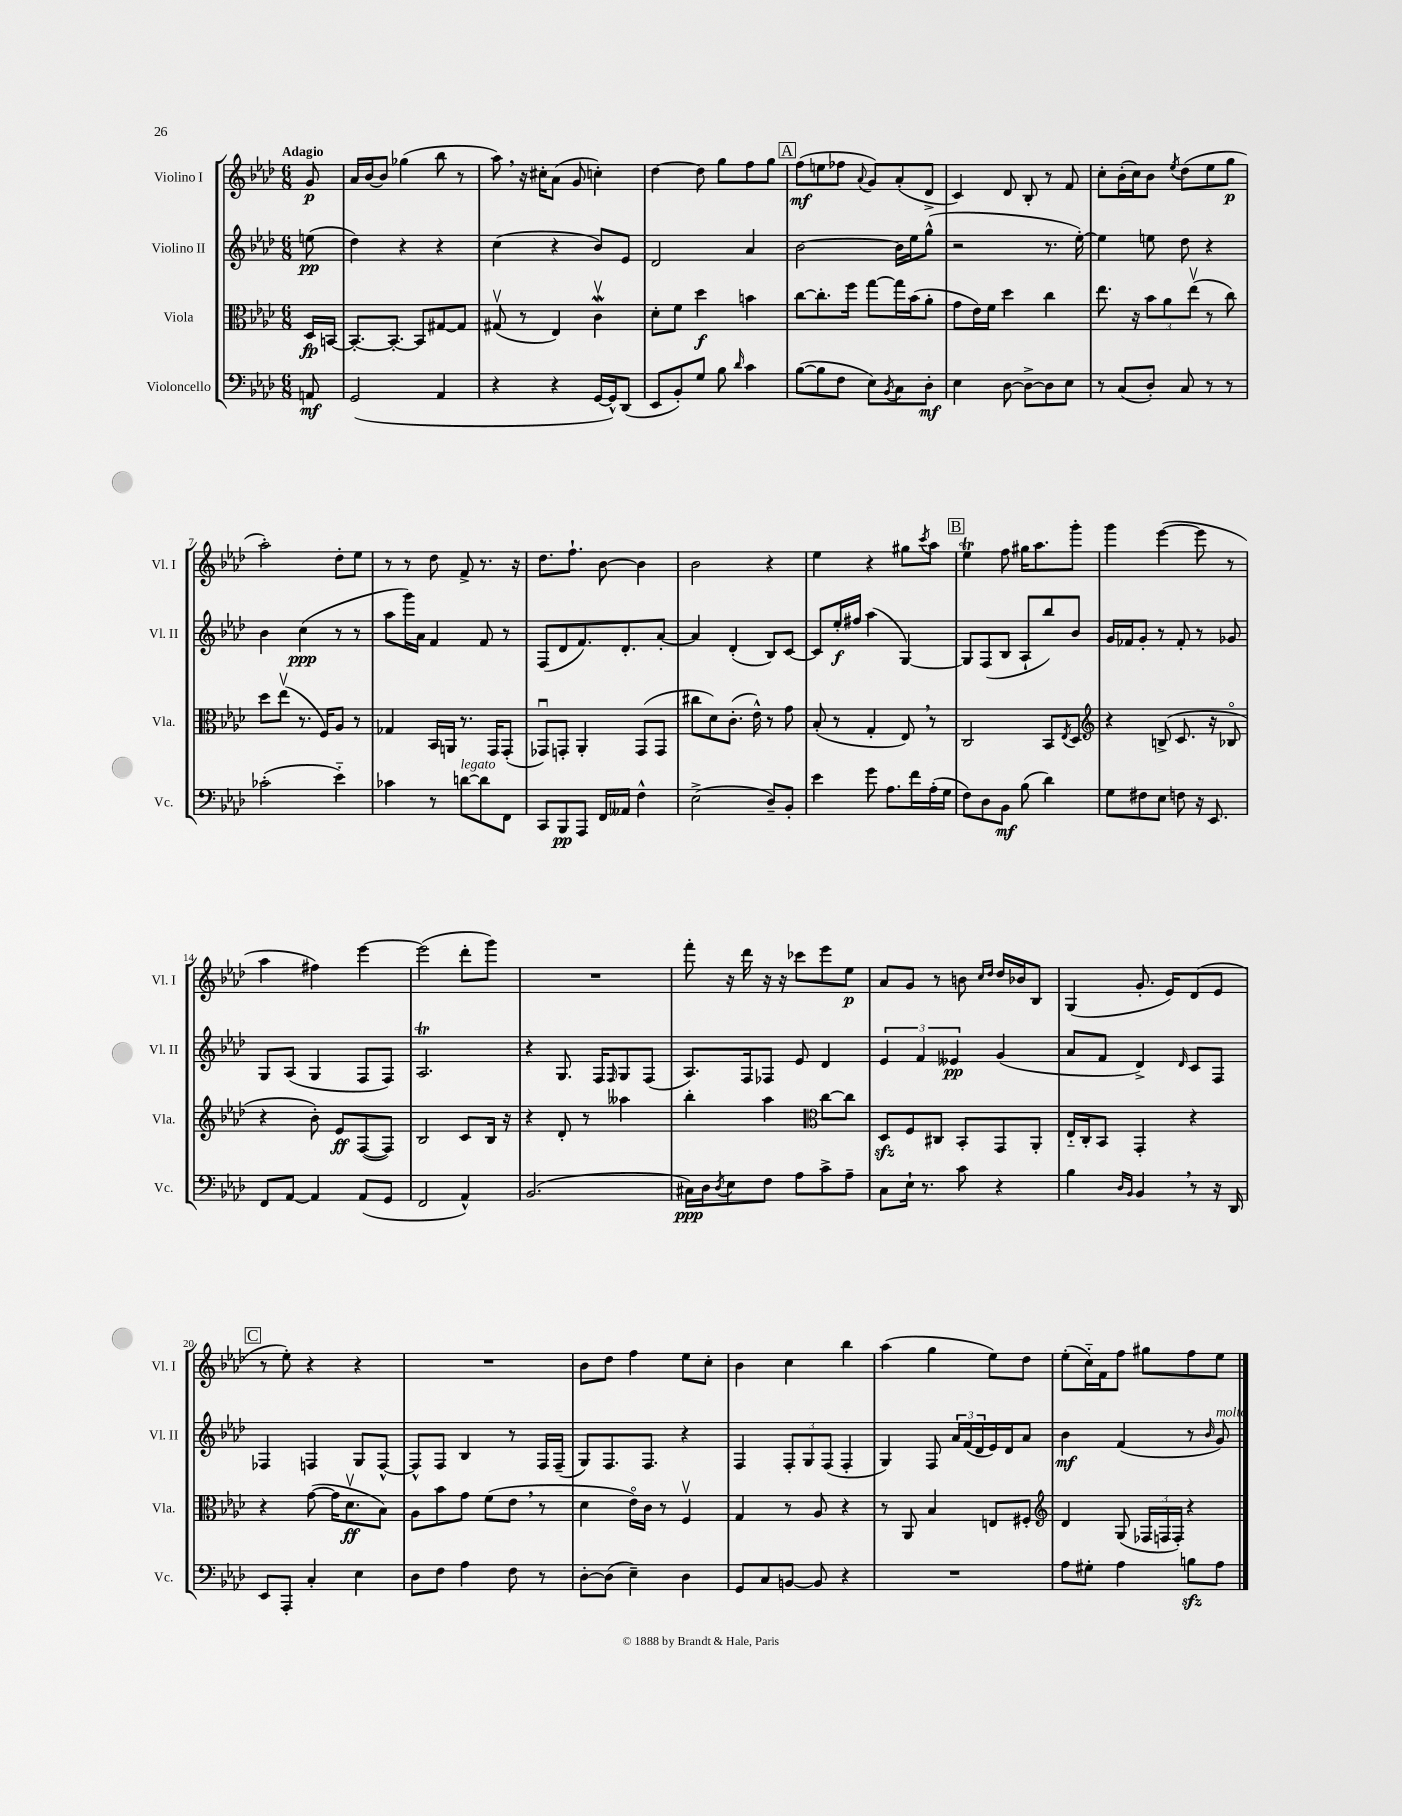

**kern	**kern	**kern	**kern
*staff4	*staff3	*staff2	*staff1
*clefF4	*clefC3	*clefG2	*clefG2
*k[b-e-a-d-]	*k[b-e-a-d-]	*k[b-e-a-d-]	*k[b-e-a-d-]
*M6/8	*M6/8	*M6/8	*M6/8
8AA	16D-	(8ee	8g
.	[16BB	.	.
=	=	=	=
(2GG	8.BB'_	4dd-)	16a-
.	.	.	[16b-
.	.	.	8b-]
.	8.BB'_	.	.
.	.	4r	(4gg-
.	8BB]	.	.
4AA-	[8G#	4r	8bb-
.	8G#]	.	8r
=	=	=	=
4r	(8G#v	(4cc	8aa-)
.	8r	.	16r
.	.	.	16cc#'
4r	4E-)	4r	(8a-
.	.	.	8g
[16GG	4cv	8b-)	4cc')
16GG^^])	.	.	.
(8DD-	.	8e-	.
=	=	=	=
8EE-	8d-'	2d-	[4dd-
8BB-')	8f	.	.
8G	4dd-	.	8dd-]
8B-	.	.	8gg
16qqd-	.	.	.
4c	4b	4a-	8ff
.	.	.	8gg
=	=	=	=
([8B-	[8cc	[2b-	(8ff
8B-]	8.cc']	.	8ee
8F	.	.	8ff-
.	16ff	.	.
.	.	.	8qqa-
8E-)	[8gg	.	8g)
8qBB-	.	.	.
8C	16gg]	16b-]	(8a-'
.	(16b-	16ee-	.
8D-'	8a-'	(8gg^^	8d-^
=	=	=	=
4E-	8g	2r	4c)
.	16e-)	.	.
.	16f	.	.
[8D-	4dd-	.	8d-
8D-^_	.	.	8B-'
8D-]	4cc	8.r	8r
8E-	.	.	8f
.	.	[16ee-')	.
=	=	=	=
8r	8.ee-	4ee-]	8cc'
(8C	.	.	(16b-'
.	16r	.	16cc)
8D-')	12b-	8ee	8b-
.	12a-	.	.
.	.	.	8qee-
8C	.	8dd-	(8dd-
.	(12ee-v	.	.
8r	8r	4r	8ee-
8r	8cc)	.	8gg
=	=	=	=
(2c-'	8dd-	4b-	2aa-')
.	(8ee-v	.	.
.	8.r	(4cc	.
.	16F)	.	.
4e-'~)	8A-	8r	8dd-'
.	8r	8r	8ee-
=	=	=	=
4c-	4G-	8aa-	8r
.	.	16ggg)	8r
.	.	16a-	.
8r	16BB-	4f	8dd-
.	16AA	.	.
[8d	8.r	.	8f^
8d]	.	8f	8.r
.	16GG	.	.
8FF	(8GG'	8r	.
.	.	.	16r
=	=	=	=
8CC	8GG-u)	(8F	8.dd-
8BBB-	8GG'	8d-	.
.	.	.	8.ff`
8AAA-	4AA-'	8.f)	.
16FF	.	.	[8b-
16AA--	.	8.d-'	.
4F^^	(8GG	.	4b-]
.	8GG	[8a-'	.
=	=	=	=
(2E-^	8cc#	4a-]	2b-
.	8d-)	.	.
.	(8.c'	(4d-'	.
.	16e-^^)	.	.
8D-~)	8r	8B-)	4r
8BB-'	8g	[8c	.
=	=	=	=
4e-	(8B-'	8c]	4ee-
.	8r	16ee-'	.
.	.	16ff#	.
8g	4G'	(4aa-	4r
8.A-	.	.	.
.	8E-)	[4G)	8gg#
16f	.	.	.
.	.	.	8qccc
(16A-'	8r	.	8aa-
16G	.	.	.
=	=	=	=
8F)	2C	8G]	4ee-
8D-	.	(8F	.
8BB-	.	8B-	8ff
(8B-	.	8A-`	16gg#
.	.	.	8.aa-
4d-)	8BB-	8bb-)	.
.	8qE-	.	.
.	8D-	8b-	8ggg'
=	=	=	=
*	*clefG2	*	*
8G	4r	16g	4ggg
.	.	16f-	.
8F#	.	8g'	.
8E-	(8B^	8r	([4eee-
8F	8.c	8f-'	.
16r	.	8r	8eee-]
8.EE-	16r	.	.
.	8B-o	8g-	8r
=	=	=	=
8FF	4r	8G	4aa-
[8AA-	.	(8A-	.
4AA-]	8b-')	4G	4ff#)
.	8e-	.	.
(8AA-	([8F	8F	[4eee-
8GG	8F])	8F)	.
=	=	=	=
2FF	2B-	2.A-	(2eee-]
4AA-^^)	8c	.	8ddd-'
.	16B-	.	8ggg)
.	16r	.	.
=	=	=	=
(2.BB-	4r	4r	2.r
.	8d-'	8.G	.
.	8r	.	.
.	.	16F	.
.	.	16qqF	.
.	4aa--	8G	.
.	.	(8F	.
=	=	=	=
16C#)	4bb-'	8.A-)	8fff'
16D-	.	.	.
8qD-	.	.	.
8E-	.	.	16r
.	.	16F	16ddd-
8F	4aa-	8F-	16r
.	.	.	16r
8A-	.	8e-	8ccc-
*	*clefC3	*	*
8c^	[8cc	4d-	8eee-
8A-~	8cc]	.	8ee-
=	=	=	=
8C	8D-	6e-	8a-
16E-`	8F	.	8g
.	.	6f	.
8.r	.	.	.
.	8C#	.	8r
.	.	6e--	.
8c	8BB-'	.	8b
.	.	.	16qqcc
.	.	.	16qqdd-
4r	8GG	(4g	16dd-
.	.	.	16b-
.	8AA-'	.	8B-
=	=	=	=
4B-	16E-'~	8a-	(4G
.	16C'	.	.
.	8BB-	8f	.
16qqD-	.	.	.
16qqBB-	.	.	.
4BB-	4GG'	4d-^)	8.g'
.	.	.	16e-)
.	.	16qqd-	.
8r	4r	8c	(8d-
16r	.	8F	8e-
16DD-	.	.	.
=	=	=	=
8EE-	4r	4F-	8r
8AAA-'	.	.	8ee-')
4C'	([8g	4F	4r
.	16g]	.	.
.	8.d-v	.	.
4E-	.	8G	4r
.	8B-)	[8F^^	.
=	=	=	=
8D-	8A-	8F^^]	2.r
8F	8b-	8F	.
4A-	8g	4B-	.
.	(8f	.	.
8F	8e-	8r	.
8r	8r	16F	.
.	.	(16F~	.
=	=	=	=
[8D-'	4d-	8G)	8b-
(8D-]	.	8.F	8dd-
4E-~)	16e-o)	.	4ff
.	16c	8.F	.
.	8r	.	.
4D-	4Fv	4r	8ee-
.	.	.	8cc'
=	=	=	=
8GG	4G	4F	4b-
8C	.	.	.
[8BB	8r	12F'	4cc
.	.	12G	.
8BB]	8A-	.	.
.	.	(12F	.
4r	4r	4F'	4bb-
=	=	=	=
2.r	8r	4G)	(4aa-
.	8AA-	.	.
.	4B-	8F	4gg
.	.	24a-	.
.	.	(24f	.
.	.	24d-	.
.	8E	16e-)	8ee-)
.	.	16d-	.
.	8F#'	8a-	8dd-
=	=	=	=
*	*clefG2	*	*
8A-	4d-	4b-	(8ee-'
8G#'	.	.	16cc'~)
.	.	.	16f
4A-	(8G	(4f	8ff
.	24F-	.	8gg#
.	24F	.	.
.	24F')	.	.
8B	4r	8r	8ff
.	.	16qqb-	.
8A-	.	8g)	8ee-
==	==	==	==
*-	*-	*-	*-
